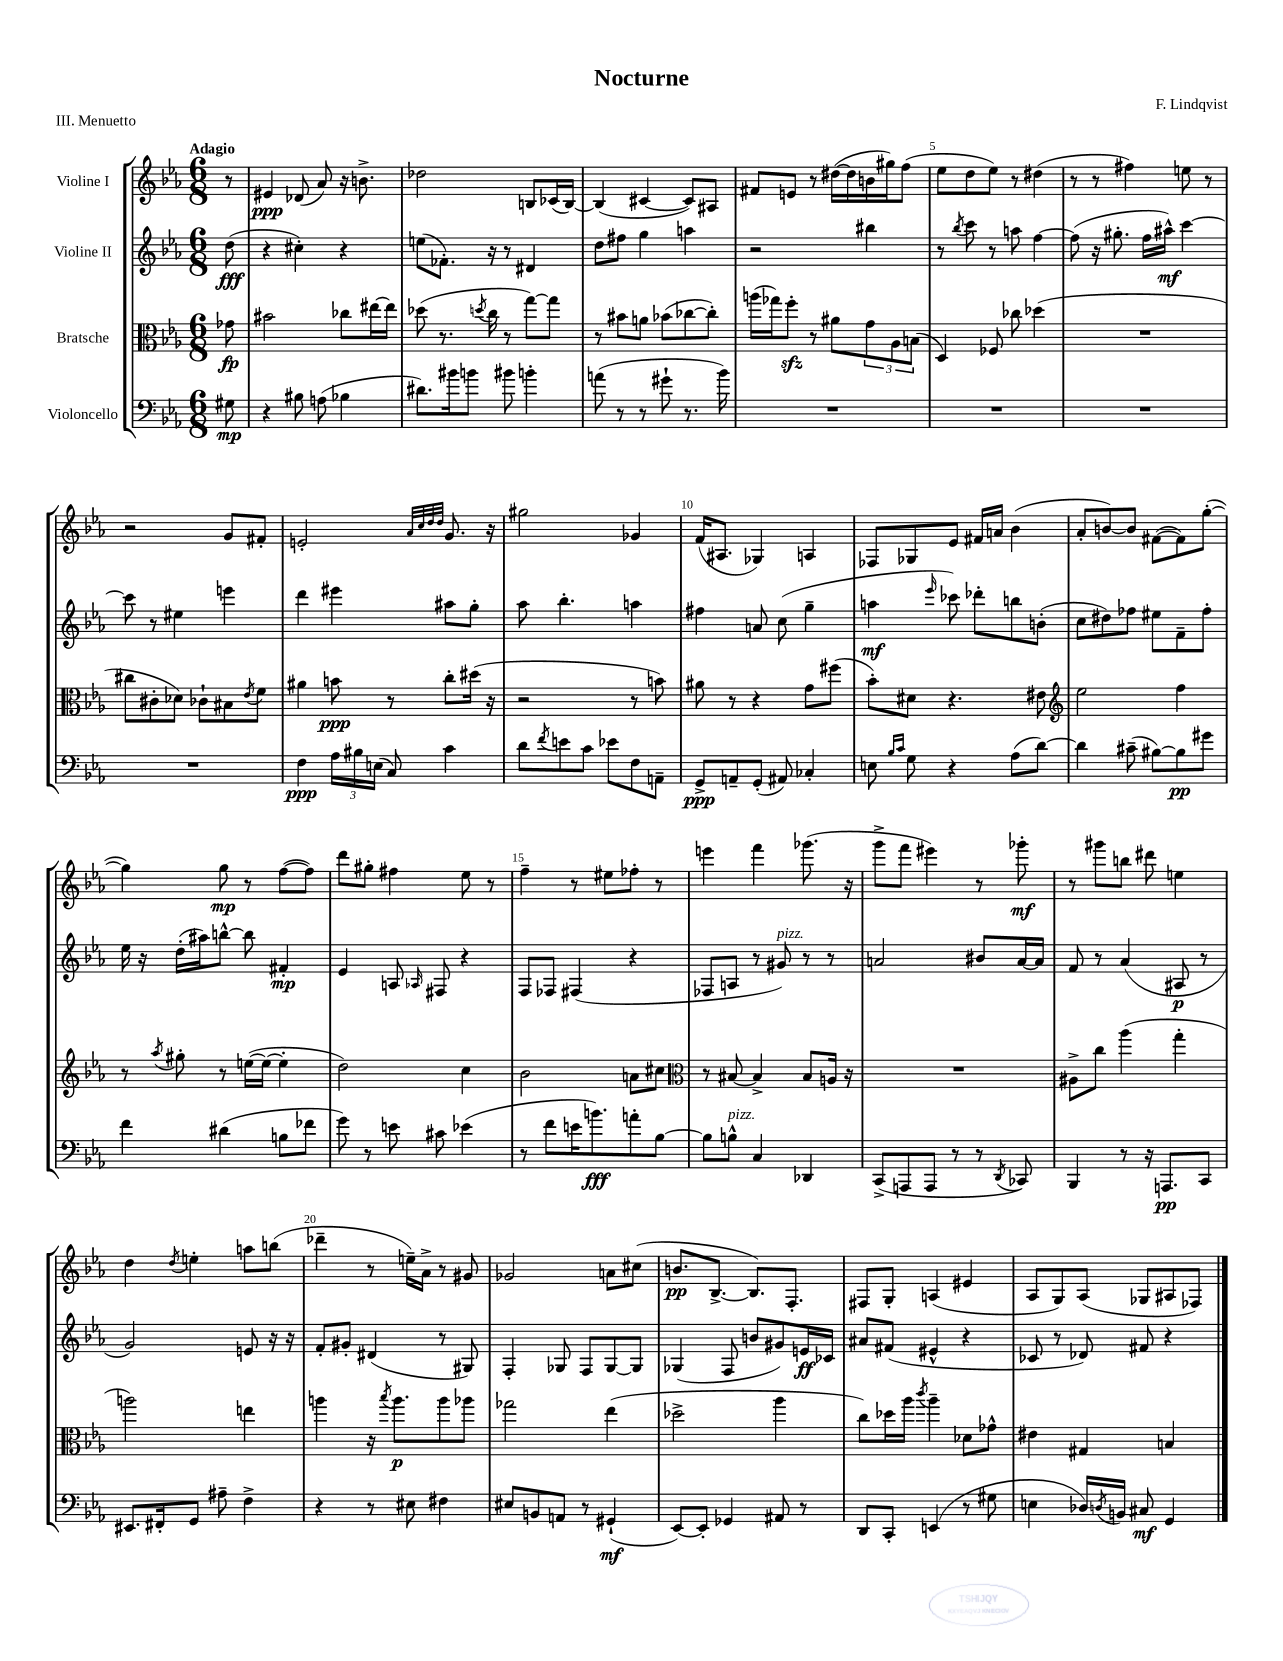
\header { title = "Nocturne" composer = "F. Lindqvist" piece = "III. Menuetto" }
<<
\new StaffGroup <<
\new Staff = "s0" \with { instrumentName = "Violine I" } {
    \clef treble \key ees \major \numericTimeSignature \time 6/8 \partial 8 \tempo "Adagio"
    r8 |
    eis'4\ppp des'8( aes'8) r16 b'8.-> |
    des''2 b8 ces'16( b16~) |
    b4( cis'4~ cis'8) ais8 |
    fis'8 e'8 r8 dis''16~( dis''16 b'16 gis''16) f''8( |
    ees''8 d''8 ees''8) r8 dis''4( |
    r8 r8 fis''4) e''8 r8 |
    r2 g'8 fis'8-. |
    e'2-. \grace { aes'32 c''32 d''32 d''32 } g'8. r16 |
    gis''2 ges'4 |
    f'16( ais8. ges4) a4 |
    fes8 ges8 ees'8 fis'16 a'16 bes'4( |
    aes'8-. b'8~) b'8 fis'8~( fis'8) g''8~-.( |
    g''4) g''8\mp r8 f''8~( f''8) |
    d'''8 gis''8-. fis''4 ees''8 r8 |
    f''4-- r8 eis''8 fes''8-. r8 |
    e'''4 f'''4 ges'''8.( r16 |
    g'''8-> f'''8 eis'''4) r8 ges'''8-.\mf |
    r8 gis'''8 b''8 dis'''8 e''4 |
    d''4 \acciaccatura { d''8 } e''4-. a''8 b''8( |
    des'''4-- r8 e''16--) aes'16-> r8 gis'8 |
    ges'2 a'8 cis''8( |
    b'8.\pp bes8.~-> bes8.) f8.-. |
    fis8 g8-. a4( eis'4 |
    aes8 g8) aes8( ges8 ais8 fes8) \bar "|." |
}
\new Staff = "s1" \with { instrumentName = "Violine II" } {
    \clef treble \key ees \major \numericTimeSignature \time 6/8 \partial 8
    d''8\fff( |
    r4 cis''4-.) r4 |
    e''8( fes'8.-.) r16 r8 dis'4 |
    d''8 fis''8 g''4 a''4 |
    r2 bis''4 |
    r8 \acciaccatura { bes''8 } c'''8 r8 a''8 f''4~ |
    f''8( r16 gis''8.-. f''16 ais''16-^\mf) c'''4~ |
    c'''8 r8 eis''4 e'''4 |
    d'''4 eis'''4 ais''8 g''8-. |
    aes''8 bes''4.-. a''4 |
    fis''4 a'8 c''8( g''4-- |
    a''4\mf \grace { ees'''16 } ces'''8) des'''8-. b''8 b'8-.( |
    c''8 dis''8) fes''8 eis''8 f'8-- fes''8-. |
    ees''16 r16 d''16-.( ais''16) b''8~-^ b''8 fis'4-.\mp |
    ees'4 a8 \grace { aes16 } fis8 r4 |
    f8 fes8 fis4( r4 |
    fes8 a8 r8 gis'8^\markup { \italic "pizz." }) r8 r8 |
    a'2 bis'8 a'16~ a'16 |
    f'8 r8 aes'4( ais8\p r8 |
    g'2) e'8 r16 r16 |
    f'8-. gis'8-. dis'4( r8 gis8) |
    f4-. ges8 f8 ges8~ ges8 |
    ges4( f8 b'8 gis'8) e'16\ff ces'16 |
    ais'8 fis'8( eis'4-^ r4 |
    ces'8 r8 des'8) fis'8 r4 \bar "|." |
}
\new Staff = "s2" \with { instrumentName = "Bratsche" } {
    \clef alto \key ees \major \numericTimeSignature \time 6/8 \partial 8
    ges'8\fp |
    bis'2 ces''8 eis''16~ eis''16 |
    des''8( r8. \acciaccatura { d''8 } c''16 r8 g''8~) g''8 |
    r8 bis'8 a'8 bes'8( ces''8~ ces''8-.) |
    a''16( ges''16) f''8-.\sfz r8 ais'8 \tuplet 3/2 { g'8 aes8 b8( } |
    d4) fes8 ces''8 des''4( |
    R2. |
    cis''8 cis'8-. des'8) ces'8-! bis8 \acciaccatura { ees'8 } f'8 |
    ais'4 b'8\ppp r8 c''8-. dis''16( r16 |
    r2 r8 b'8) |
    ais'8 r8 r4 g'8 fis''8( |
    bes'8-.) dis'8 r4. eis'8 |
    \clef treble ees''2 f''4 |
    r8 \acciaccatura { aes''8 } gis''8-. r8 e''16~( e''16~ e''4-. |
    d''2) c''4 |
    bes'2 a'8 cis''8 |
    \clef alto r8 bis8~ bis4-> bis8 a16 r16 |
    R2. |
    ais8-> c''8 aes''4( g''4-. |
    a''2) e''4 |
    a''4 r16 \acciaccatura { bes''8 } a''8.\p a''8 aes''8 |
    ges''2 ees''4( |
    des''2-> aes''4 |
    c''8) des''16 aes''16 \acciaccatura { c'''8 } aes''4-- des'8 ges'8-^ |
    eis'4 gis4 b4 \bar "|." |
}
\new Staff = "s3" \with { instrumentName = "Violoncello" } {
    \clef bass \key ees \major \numericTimeSignature \time 6/8 \partial 8
    gis8\mp |
    r4 bis8 a8( bes4 |
    dis'8.) bis'16 b'8 bis'8 b'4-. |
    a'8( r8 r8 gis'8-! r8. bes'16) |
    R2. |
    R2. |
    R2. |
    R2. |
    f4\ppp \tuplet 3/2 { aes16 bis16 e16( } c8) c'4 |
    d'8 \acciaccatura { f'8 } e'8 c'8 ees'8 f8 a,8-- |
    g,8->\ppp a,8-- g,8-.( ais,8) ces4-. |
    e8 \grace { bes16 c'16 } g8 r4 aes8( d'8~) |
    d'4 cis'8--( bis8~) bis8\pp gis'8 |
    f'4 dis'4( b8 fes'8 |
    g'8) r8 e'8 cis'8 ees'4( |
    r8 f'8 e'16 b'8.\fff) a'8-. bes8~ |
    bes8 b8-^^\markup { \italic "pizz." } c4 des,4 |
    c,8->( a,,8 a,,8 r8 r8 \acciaccatura { d,8 } ces,8) |
    bes,,4 r8 r16 a,,8.\pp c,8 |
    eis,8. fis,16-. g,8 ais8-- f4-> |
    r4 r8 eis8 fis4 |
    eis8 b,8 a,8 r8 gis,4-!\mf( |
    ees,8~) ees,8-. ges,4 ais,8 r8 |
    d,8 c,8-. e,4( r8 gis8 |
    e4 des16) \acciaccatura { d8 } b,16 cis8\mf g,4 \bar "|." |
}
>>
>>
\layout { \context { \Score \override BarNumber.break-visibility = ##(#f #t #t) barNumberVisibility = #(every-nth-bar-number-visible 5) } }
